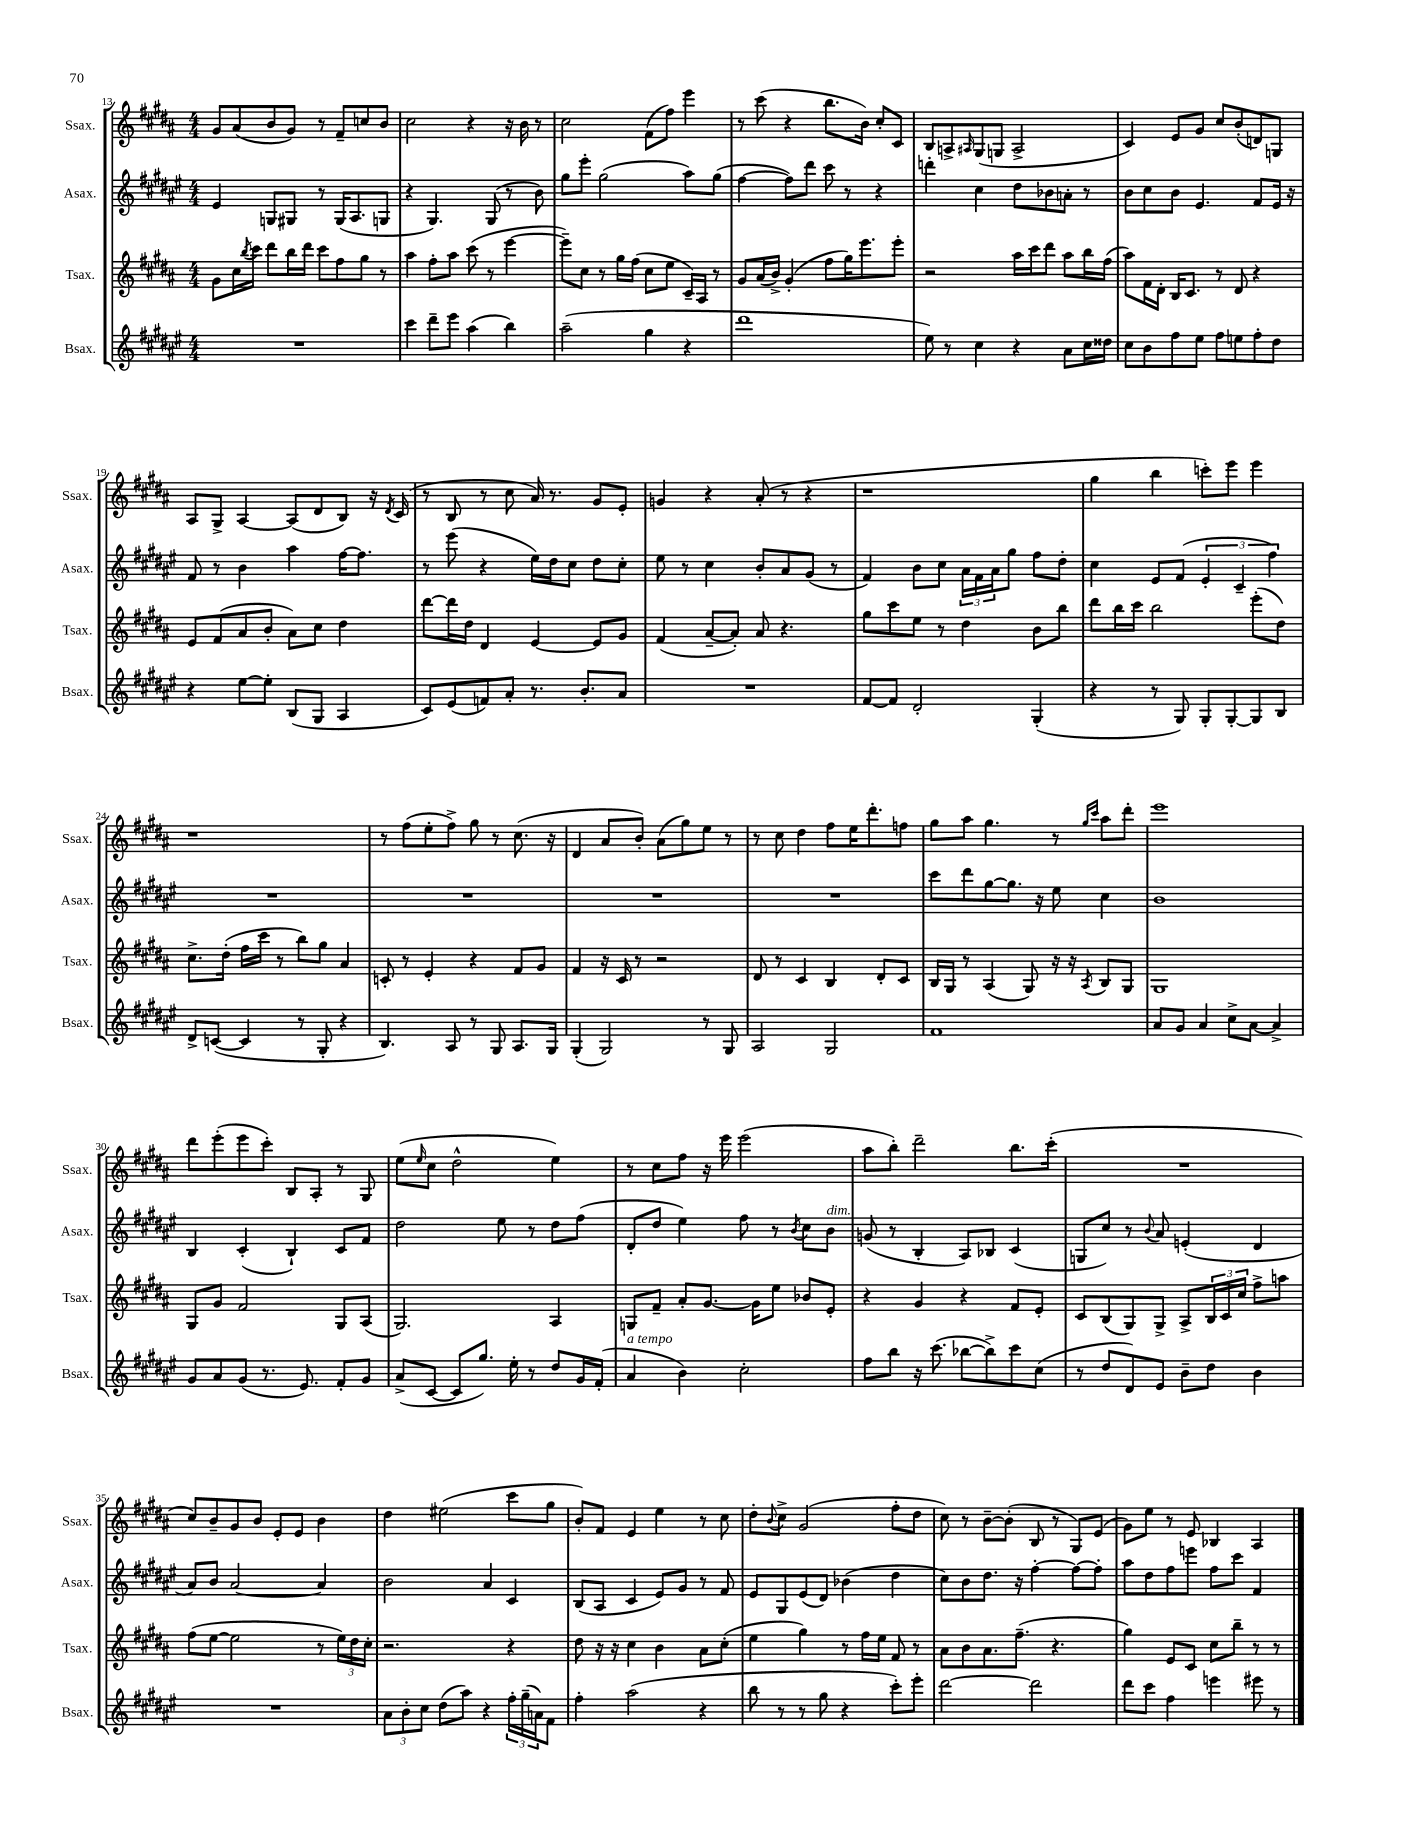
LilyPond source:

<<
\new StaffGroup <<
\new Staff = "s0" \with { instrumentName = "Ssax." shortInstrumentName = "Ssax." } {
    \clef treble \key b \major \numericTimeSignature \time 4/4
    gis'8 ais'8( b'8 gis'8) r8 fis'8-- c''8 b'8 |
    cis''2 r4 r16 b'16 r8 |
    cis''2 fis'8( fis''8) e'''4 |
    r8 cis'''8( r4 b''8. b'16) cis''8-. cis'8 |
    b8 a8-> \grace { ais16 } gis8( g8 ais2-> |
    cis'4) e'8 gis'8 cis''8 b'8-.( d'8) g8 |
    ais8 gis8-> ais4~ ais8( dis'8 b8) r16 \acciaccatura { dis'8 } cis'16( |
    r8 b8 r8 cis''8 ais'16) r8. gis'8 e'8-. |
    g'4 r4 ais'8-.( r8 r4 |
    r1 |
    gis''4 b''4 c'''8-.) e'''8 e'''4 |
    r1 |
    r8 fis''8( e''8-. fis''8->) gis''8 r8 cis''8.( r16 |
    dis'4 ais'8 b'8-.) ais'8( gis''8) e''8 r8 |
    r8 cis''8 dis''4 fis''8 e''16 dis'''8.-. f''8 |
    gis''8 ais''8 gis''4. r8 \grace { gis''16 cis'''16 } ais''8 dis'''8-. |
    e'''1 |
    dis'''8 e'''8-.( e'''8 cis'''8-.) b8 ais8-. r8 gis8 |
    e''8( \grace { e''16 } cis''8 dis''2-^ e''4) |
    r8 cis''8 fis''8 r16 e'''16 e'''2( |
    ais''8 b''8-.) dis'''2-- b''8. cis'''16-.( |
    R1 |
    cis''8) b'8-- gis'8 b'8 e'8-. e'8 b'4 |
    dis''4 eis''2( cis'''8 gis''8 |
    b'8-.) fis'8 e'4 e''4 r8 cis''8 |
    dis''8-. \appoggiatura { b'8 } cis''8-> gis'2( fis''8-. dis''8 |
    cis''8) r8 b'8~-- b'8-.( b8 r8 gis8) e'8( |
    gis'8) e''8 r8 e'8 bes4 ais4 \bar "|." |
}
\new Staff = "s1" \with { instrumentName = "Asax." shortInstrumentName = "Asax." } {
    \clef treble \key fis \major \numericTimeSignature \time 4/4
    eis'4 g8 gis8 r8 gis16( ais8. g8 |
    r4 gis4.) gis8( r8 b'8) |
    gis''8 eis'''8-. gis''2( ais''8) gis''8( |
    fis''4~ fis''8) dis'''8 cis'''8 r8 r4 |
    d'''4-. cis''4 dis''8 bes'8 a'8-. r8 |
    b'8 cis''8 b'8 eis'4. fis'8 eis'16 r16 |
    fis'8 r8 b'4 ais''4 fis''16~ fis''8. |
    r8 eis'''8( r4 eis''16) dis''16 cis''8 dis''8 cis''8-. |
    eis''8 r8 cis''4 b'8-. ais'8 gis'8( r8 |
    fis'4) b'8 cis''8 \tuplet 3/2 { ais'16 fis'16 ais'16 } gis''8 fis''8 dis''8-. |
    cis''4 eis'8 fis'8( \tuplet 3/2 { eis'4-. cis'4-- fis''4) } |
    R1 |
    R1 |
    R1 |
    R1 |
    cis'''8 dis'''8 gis''8~ gis''8. r16 eis''8 cis''4 |
    b'1 |
    b4 cis'4-.( b4-!) cis'8 fis'8 |
    dis''2 eis''8 r8 dis''8 fis''8( |
    dis'8-. dis''8 eis''4) fis''8 r8 \acciaccatura { b'8 } cis''8 b'8^\markup { \italic "dim." } |
    g'8( r8 b4-. ais8) bes8 cis'4( |
    g8 cis''8) r8 \appoggiatura { b'8 } ais'8 e'4-.( dis'4 |
    ais'8) b'8 ais'2~ ais'4 |
    b'2 ais'4 cis'4 |
    b8( ais8 cis'4 eis'8) gis'8 r8 fis'8 |
    eis'8 gis8 eis'8( dis'8) bes'4( dis''4 |
    cis''8) b'8 dis''8. r16 fis''4~-. fis''8~ fis''8-. |
    ais''8 dis''8 fis''8 e'''8 fis''8 cis'''8 fis'4 \bar "|." |
}
\new Staff = "s2" \with { instrumentName = "Tsax." shortInstrumentName = "Tsax." } {
    \clef treble \key b \major \numericTimeSignature \time 4/4
    gis'8 cis''16 \acciaccatura { b''8 } cis'''16 dis'''8 b''16 dis'''16 cis'''8 fis''8 gis''8 r8 |
    ais''4 fis''8-. ais''8 cis'''8( r8 e'''4~ |
    e'''8--) cis''8 r8 gis''16 fis''16( cis''8 e''8 cis'16--) ais16 r8 |
    gis'8 ais'16( b'16->) gis'4-.( fis''8 gis''16) e'''8. e'''8-. |
    r2 ais''16 cis'''16 dis'''8 ais''8 b''16 fis''16( |
    ais''8) fis'16 dis'16-. b16 cis'8. r8 dis'8 r4 |
    e'8 fis'8( ais'8 b'8-. ais'8) cis''8 dis''4 |
    dis'''8~ dis'''16 dis''16 dis'4 e'4~ e'8 gis'8 |
    fis'4( ais'8~-- ais'8-.) ais'8 r4. |
    gis''8 cis'''8 e''8 r8 dis''4 b'8 b''8 |
    dis'''8 b''16 cis'''16 b''2 e'''8-.( dis''8) |
    cis''8.-> dis''16-.( fis''16 cis'''16 r8 b''8) gis''8 ais'4 |
    c'8-. r8 e'4-. r4 fis'8 gis'8 |
    fis'4 r16 cis'16 r8 r2 |
    dis'8 r8 cis'4 b4 dis'8-. cis'8 |
    b16 gis16 r8 ais4( gis8) r16 r16 \acciaccatura { ais8 } b8 gis8 |
    gis1 |
    gis8 gis'8 fis'2 gis8 ais8( |
    gis2.) ais4 |
    g8 fis'8-- ais'8-. gis'8.~ gis'16 e''8 bes'8 e'8-. |
    r4 gis'4 r4 fis'8 e'8-. |
    cis'8 b8( gis8) gis8-> ais8-> \tuplet 3/2 { b16 cis'16 cis''16 } fis''8-> a''8 |
    fis''8( e''8~ e''2 r8 \tuplet 3/2 { e''16) dis''16 cis''16-. } |
    r2. r4 |
    dis''8 r16 r16 cis''4 b'4 ais'8 cis''8-.( |
    e''4 gis''4) r8 fis''16 e''16 fis'8 r8 |
    ais'8 b'8 ais'8. fis''8.--( r4. |
    gis''4) e'8 cis'8 cis''8 b''8-- r8 r8 \bar "|." |
}
\new Staff = "s3" \with { instrumentName = "Bsax." shortInstrumentName = "Bsax." } {
    \clef treble \key fis \major \numericTimeSignature \time 4/4
    R1 |
    cis'''4 dis'''8-- eis'''8 ais''4( b''4) |
    ais''2--( gis''4 r4 |
    dis'''1 |
    eis''8) r8 cis''4 r4 ais'8 cis''16 disis''16 |
    cis''8 b'8 fis''8 eis''8 fis''8 e''8 fis''8-. dis''8 |
    r4 eis''8~ eis''8-. b8( gis8 ais4 |
    cis'8) eis'8( f'8) ais'8-. r8. b'8.-. ais'8 |
    R1 |
    fis'8~ fis'8 dis'2-. gis4-.( |
    r4 r8 gis8) gis8-. gis8~-. gis8 b8 |
    dis'8-> c'8~( c'4 r8 gis8-. r4 |
    b4.) ais8 r8 gis8 ais8. gis16 |
    gis4-.( gis2) r8 gis8 |
    ais2 gis2 |
    fis'1 |
    ais'8 gis'8 ais'4 cis''8-> ais'8~ ais'4-> |
    gis'8 ais'8 gis'8( r8. eis'8.) fis'8-. gis'8 |
    ais'8->( cis'8~ cis'8 gis''8.) eis''16-. r8 dis''8 gis'16 fis'16-.( |
    ais'4^\markup { \italic "a tempo" } b'4) cis''2-. |
    fis''8 b''8 r16 cis'''8.( bes''8~ bes''8->) cis'''8 cis''8( |
    r8 dis''8 dis'8) eis'8 b'8-- dis''8 b'4 |
    R1 |
    \tuplet 3/2 { ais'8 b'8-. cis''8 } dis''8( ais''8) r4 \tuplet 3/2 { fis''16-. gis''16--( a'16) } fis'8 |
    fis''4-. ais''2( r4 |
    b''8 r8 r8 gis''8 r4 cis'''8-.) eis'''8-. |
    dis'''2~ dis'''2 |
    dis'''8 cis'''8 fis''4 e'''4 eis'''8 r8 \bar "|." |
}
>>
>>
\layout { \context { \Score currentBarNumber = #13 } }
